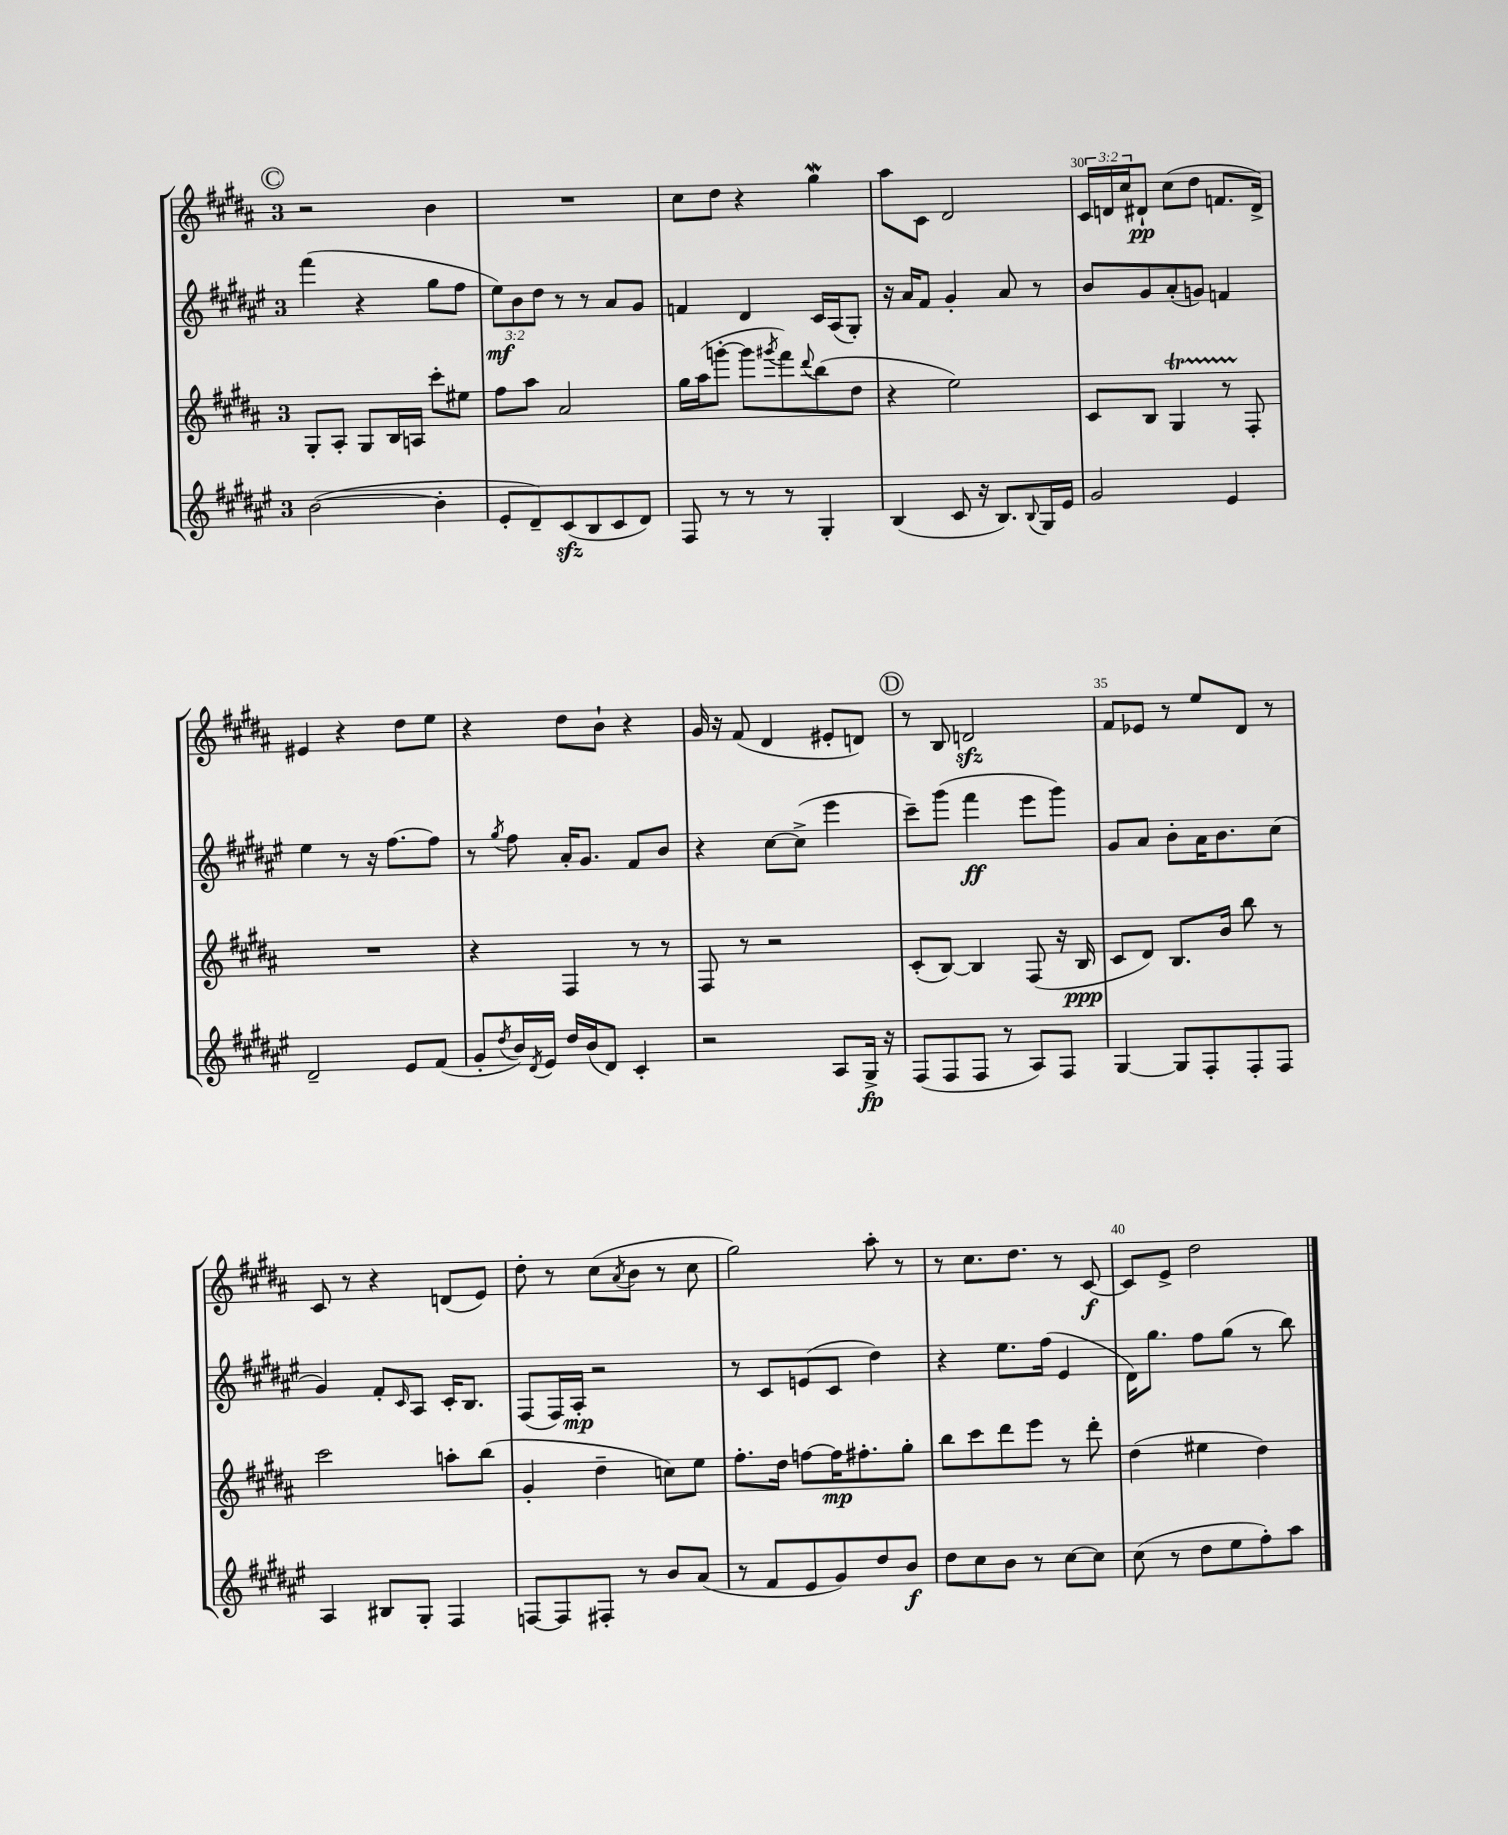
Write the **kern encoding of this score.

**kern	**kern	**kern	**kern
*staff4	*staff3	*staff2	*staff1
*clefG2	*clefG2	*clefG2	*clefG2
*k[f#c#g#d#a#e#]	*k[f#c#g#d#a#]	*k[f#c#g#d#a#e#]	*k[f#c#g#d#a#]
*M3/4	*M3/4	*M3/4	*M3/4
([2b\	8G#'/L	(4fff#\	2r
.	8A#'/J	.	.
.	8G#/L	4r	.
.	16B/L	.	.
.	16A/JJ	.	.
4b'\]	8ccc#'\L	8gg#\L	4b\
.	8ee#\J	8ff#\J	.
=	=	=	=
8e#'/L	8ff#\L	12ee#\L)	2.r
.	.	12b\	.
8d#~/)	8aa#\J	.	.
.	.	12dd#\J	.
(8c#/	2a#/	8r	.
8B/	.	8r	.
8c#/	.	8a#/L	.
8d#/J)	.	8g#/J	.
=	=	=	=
8F#/	16gg#\LL	4f/	8cc#\L
.	(16aa#\J	.	.
8r	[8ggg'\J	.	8dd#\J
8r	8ggg\]L	4d#/	4r
.	8qggg#/	.	.
8r	8fff#\)	.	.
.	8qqddd#/	.	.
4G#'/	(8bb\	16c#/LL	4gg#\
.	.	(16A#/J	.
.	8dd#\J	8G#'/J)	.
=	=	=	=
(4B/	4r	16r	8aa#\L
.	.	16a#/LK	.
.	.	8f#/J	8c#\J
8c#/	2ee\)	4g#'/	2d#/
16r	.	.	.
8.B/L)	.	.	.
.	.	8a#/	.
8qqB/	.	.	.
16G#/L	.	8r	.
16e#/JJ	.	.	.
=	=	=	=
2g#/	8c#/L	8b/L	24c#/LL
.	.	.	24d/
.	.	.	24cc#/J
.	8B/J	8g#/	8d#`/J
.	4G#/	(8a#'/	(8cc#\L
.	.	8g/J)	8dd#\J
4e#/	8r	4f/	8.f/L
.	8F#'/	.	.
.	.	.	16d#^/Jk)
=	=	=	=
2d#~/	2.r	4ee#\	4e#/
.	.	8r	4r
.	.	16r	.
.	.	[8.ff#\L	.
8e#/L	.	.	8dd#\L
(8f#/J	.	8ff#\]J	8ee\J
=	=	=	=
8g#'/L	4r	8r	4r
8qdd#/	.	8qgg#/	.
16b/L)	.	8ff#\	.
8qd#/	.	.	.
16e#/JJ	.	.	.
16dd#/LL	4F#/	16a#'/LK	8dd#\L
(16b/J	.	8.g#/J	.
8d#/J)	.	.	8b`\J
4c#'/	8r	8f#/L	4r
.	8r	8b/J	.
=	=	=	=
2r	8F#/	4r	16g#/
.	.	.	16r
.	8r	.	(8f#/
.	2r	[8cc#\L	4d#/
.	.	(8cc#^\]J	.
8A#/L	.	4eee#\	8e#'/L
16G#^/Jk	.	.	8d/J)
16r	.	.	.
=	=	=	=
(8F#/L	(8c#'/L	8ccc#~\L)	8r
8F#/	[8B/J)	(8ggg#\J	8B/
8F#/J	4B/]	4fff#\	2d/
8r	.	.	.
8A#/L)	(8F#/	8eee#\L	.
8F#/J	16r	8ggg#\J)	.
.	16B/	.	.
=	=	=	=
[4G#/	8c#/L	8g#/L	8f#/L
.	8d#/J)	8a#/J	8e-/J
8G#/]L	8.B/L	8b'\L	8r
8F#'/	.	16a#\K	8ee/L
.	16b/Jk	8.b\	.
8F#'/	8bb\	.	8d#/J
8F#/J	8r	(8cc#\J	8r
=	=	=	=
4A#/	2ccc#\	4g#/)	8c#/
.	.	.	8r
8B#/L	.	8f#'/L	4r
.	.	16qqc#/	.
8G#'/J	.	8A#/J	.
4F#/	8aa'\L	16c#'/LK	(8d/L
.	.	8.B/J	.
.	(8bb\J	.	8e/J)
=	=	=	=
[8F/L	4g#'/	(8F#/L	8dd#'\
8F/]	.	16F#/L)	8r
.	.	16A#'/JJ	.
8F#'/J	4dd#~\	2r	(8cc#\L
.	.	.	8qa#/
8r	.	.	8b\J
8b/L	8cc\L)	.	8r
(8a#/J	8ee\J	.	8cc#\
=	=	=	=
8r	8.ff#'\L	8r	2gg#\)
8f#/L	.	8c#/L	.
.	16dd#\Jk	.	.
8e#/	[8ff\L	(8e/	.
8g#/)	16ff\]K	8c#/J	.
.	8.ff#'\	.	.
8dd#/	.	4dd#\)	8aa#'\
8b/J	8gg#'\J	.	8r
=	=	=	=
8dd#\L	8bb\L	4r	8r
8cc#\	8ccc#\	.	8.cc#\L
8b\J	8ddd#\	8.ee#\L	.
.	.	.	8.dd#\J
8r	8eee\J	.	.
.	.	(16ff#\Jk	.
[8cc#\L	8r	4e#/	8r
8cc#\]J	8ddd#'\	.	[8c#/
=	=	=	=
(8cc#\	(4dd#\	16d#\LK)	8c#/]L
.	.	8.gg#\J	.
8r	.	.	8e^/J
8dd#\L	4ee#\	8ff#\L	2dd#\
8ee#\	.	(8gg#\J	.
8ff#'\)	4dd#\)	8r	.
8aa#\J	.	8bb\)	.
==	==	==	==
*-	*-	*-	*-
